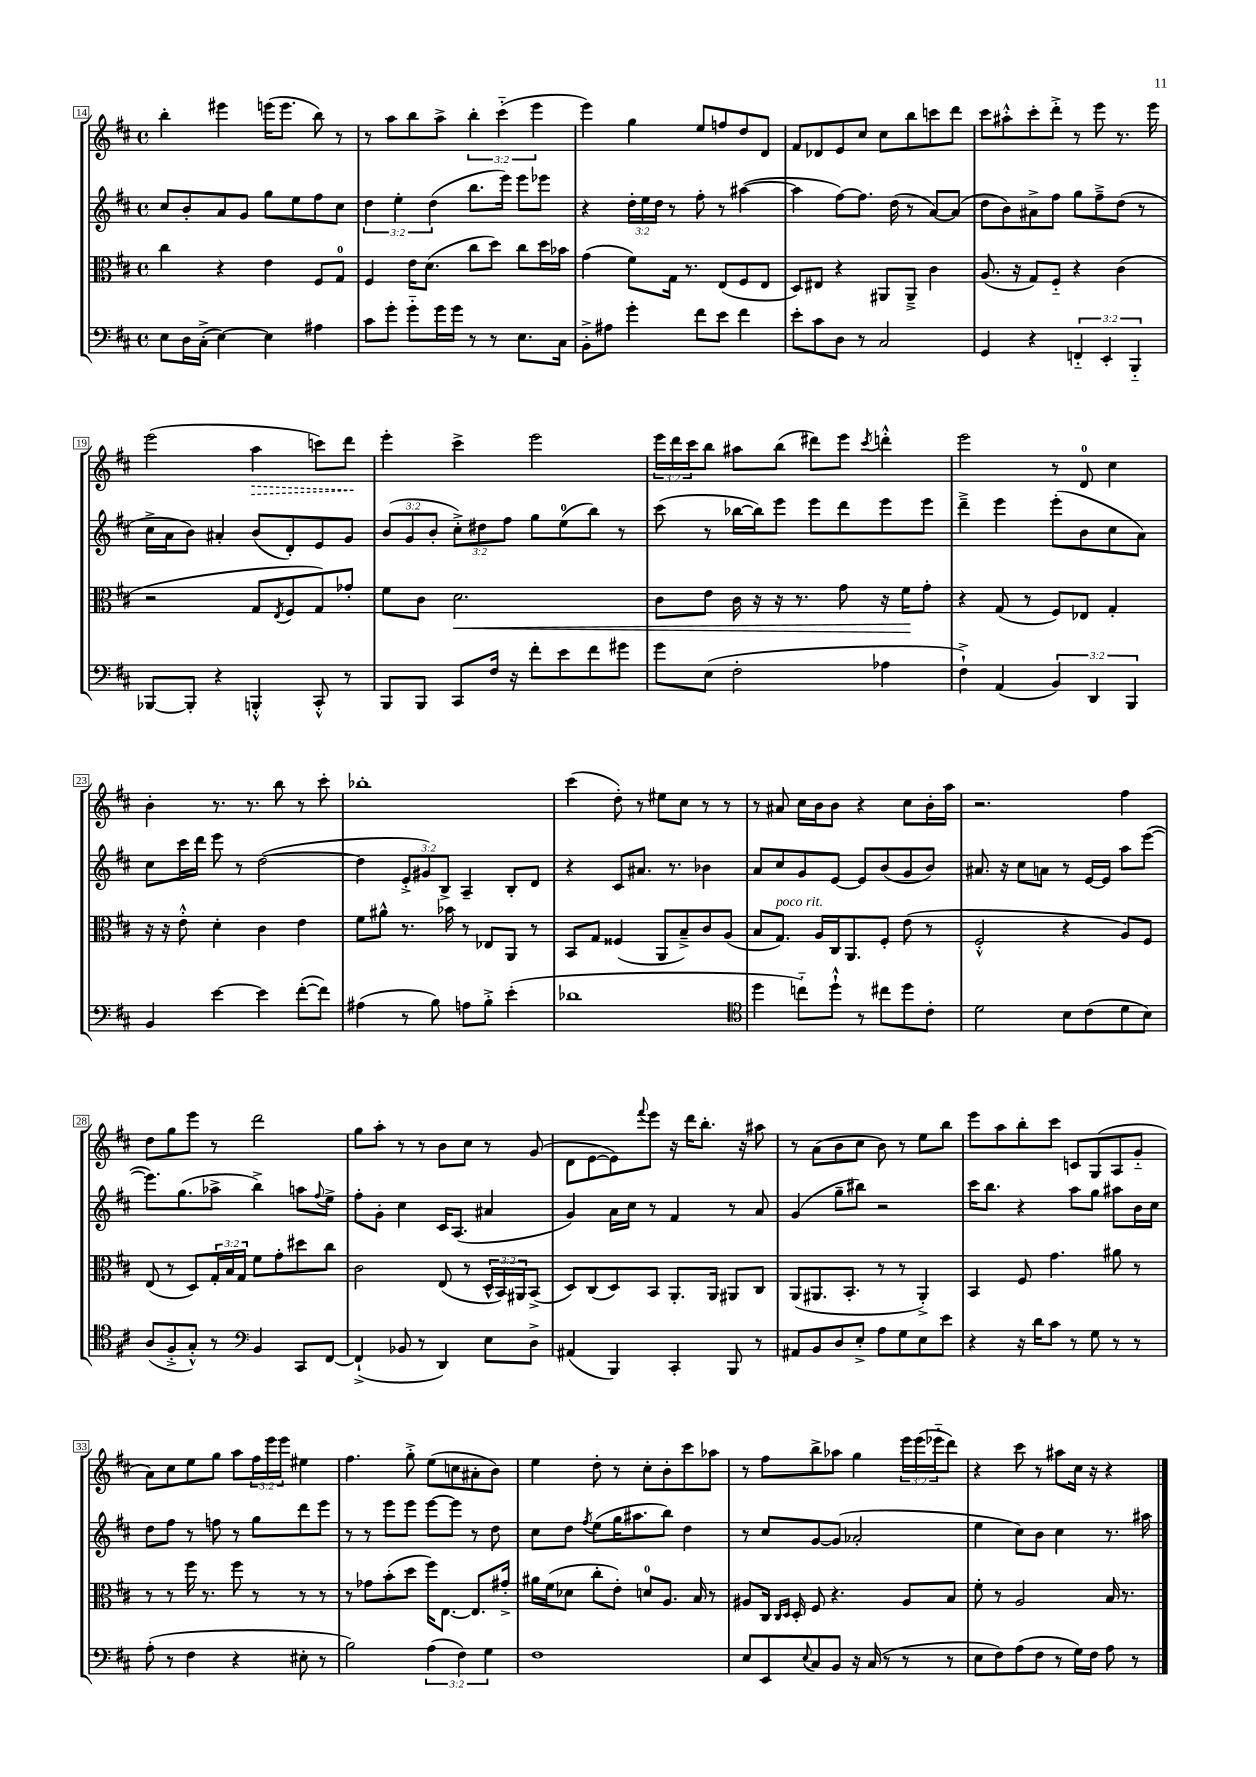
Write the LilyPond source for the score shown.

<<
\new StaffGroup <<
\new Staff = "s0" {
    \clef treble \key d \major \defaultTimeSignature \time 4/4 \override Staff.TupletNumber.text = #tuplet-number::calc-fraction-text
    b''4-. eis'''4 e'''16( e'''8. b''8) r8 |
    r8 a''8 b''8 a''8-> \tuplet 3/2 { b''4-. cis'''4-_( e'''4 } |
    e'''4) g''4 e''8 f''8 d''8 d'8 |
    fis'8 des'8 e'8 cis''8 cis''8 b''8 c'''8 d'''8 |
    cis'''8 ais''8-.-^ cis'''8-. d'''8-.-> r8 e'''8 r8. e'''16 |
    e'''2( \once \override Hairpin.style = #'dashed-line a''4\> c'''8) d'''8\! |
    e'''4-. cis'''4-> e'''2 |
    \tuplet 3/2 { e'''16 d'''16 cis'''16 } b''8 ais''8 b''8( dis'''8) e'''8 \acciaccatura { cis'''8 } d'''4-.-^ |
    e'''2 r8 d'8-0 cis''4 |
    b'4-. r8. r8. b''8 r8 cis'''8-. |
    bes''1-. |
    cis'''4( d''8-.) r8 eis''8 cis''8 r8 r8 |
    r8 ais'8 cis''16 b'16 b'8 r4 cis''8 b'16-. a''16 |
    r2. fis''4 |
    d''8 g''8 e'''8 r8 d'''2 |
    g''8 a''8-. r8 r8 b'8 cis''8 r8 g'8( |
    d'8 e'8~ e'8) \appoggiatura { fis'''8 } e'''8 r16 d'''16 b''8.-. r16 ais''8 |
    r8 a'8( b'8 cis''8 b'8) r8 e''8 b''8 |
    e'''8 a''8 b''8-. cis'''8 c'8 g8( a8 g'8-_ |
    a'8) cis''8 e''8 g''8 a''8 \tuplet 3/2 { fis''16 e'''16 e'''16 } eis''4 |
    fis''4. g''8-.-> e''8( c''8 ais'8-. b'8) |
    e''4 d''8-. r8 cis''8-. b'8-. cis'''8 aes''8 |
    r8 fis''8 b''8-> aes''8 g''4 \tuplet 3/2 { e'''16 e'''16( ees'''16-_ } d'''8) |
    r4 cis'''8 r8 ais''8 cis''16 r16 r4 \bar "|." |
}
\new Staff = "s1" {
    \clef treble \key d \major \defaultTimeSignature \time 4/4 \override Staff.TupletNumber.text = #tuplet-number::calc-fraction-text
    cis''8 b'8-. a'8 g'8 g''8 e''8 fis''8 cis''8 |
    \tuplet 3/2 { d''4 e''4-. d''4( } b''8. e'''16) e'''8 ees'''8 |
    r4 \tuplet 3/2 { d''16-. e''16 d''16 } r8 fis''8-. r8 ais''4~( |
    ais''4 fis''8~) fis''8. d''16( r8 a'8~) a'8( |
    d''8 b'8) ais'8-> fis''8 g''8 fis''8---> d''8( r8 |
    cis''16-> a'16 b'8) ais'4-. b'8( d'8-.) e'8 g'8 |
    \tuplet 3/2 { b'8( g'8 b'8-. } \tuplet 3/2 { cis''8-.->) dis''8 fis''8 } g''8 e''8-0( b''8) r8 |
    cis'''8( r8 bes''16~ bes''16) e'''8 e'''8 d'''8 e'''8 e'''8 |
    d'''4---> e'''4 e'''8-.( b'8 cis''8 a'8) |
    cis''8 cis'''16 d'''16 e'''8 r8 d''2~( |
    d''4 \tuplet 3/2 { e'8-.-> gis'8) b8-> } a4-- b8-. d'8 |
    r4 cis'8 ais'8. r8. bes'4 |
    a'8 cis''8 g'8 e'8~ e'8 b'8( g'8 b'8) |
    ais'8. r16 cis''8 a'8 r8 e'16~ e'16 a''8 e'''8~( |
    e'''8.) g''8.( aes''8-> b''4->) a''8 \appoggiatura { fis''8 } e''8-> |
    fis''8-. g'8-. cis''4 cis'16 a8.( ais'4 |
    g'4) a'16 cis''16 r8 fis'4 r8 a'8 |
    g'4( g''8-- bis''8) r2 |
    cis'''16 b''8. r4 a''8 g''8 ais''8 b'16 cis''16 |
    d''8 fis''8 r8 f''8 r8 g''8 d'''8 e'''8 |
    r8 r8 e'''8 e'''8 e'''8~ e'''8 r8 d''8 |
    cis''8 d''8 \acciaccatura { fis''8 } e''8( g''16 ais''8. b''8) d''4 |
    r8 cis''8 g'8~ g'8( aes'2-. |
    e''4 cis''8) b'8 cis''4 r8. ais''16 \bar "|." |
}
\new Staff = "s2" {
    \clef alto \key d \major \defaultTimeSignature \time 4/4 \override Staff.TupletNumber.text = #tuplet-number::calc-fraction-text
    cis''4 r4 e'4 fis8 g8-0 |
    fis4 e'16 d'8.( cis''8 d''8) cis''8 d''16 bes'16 |
    g'4( fis'8) g16 r8. e8( fis8 e8 |
    d8) eis8 r4 ais,8 ais,8---> cis'4 |
    a8.( r16 g8) fis8-_ r4 cis'4( |
    r2 g8 \acciaccatura { e8 } fis8 g8) ges'8-. |
    fis'8 cis'8 d'2.\< |
    cis'8 e'8 cis'16 r16 r16 r8. g'8 r16 fis'16\! g'8-. |
    r4 g8( r8 fis8) ees8 g4-. |
    r16 r16 e'8-.-^ d'4-. cis'4 e'4 |
    fis'8 ais'8-^ r8. bes'16 r8 ees8 a,8 r8 |
    b,8 g8 fisis4( a,8 b8--->) cis'8 a8( |
    b8 g8.^\markup { \italic "poco rit." }) a16 cis16 a,8. fis8-. e'8( r8 |
    fis2-.-^ r4 a8) fis8 |
    e8( r8 d8) \tuplet 3/2 { g16-. b16 g16 } fis'8 g'8-. dis''8 cis''8 |
    cis'2 e8( r8 \tuplet 3/2 { d16-^ b,16) ais,16 } b,8->( |
    d8) cis8( d8) b,8 a,8.-. a,16 ais,8 cis8 |
    a,8( ais,8. b,8.-. r8 r8 ais,4-.->) |
    b,4 fis8 g'4. ais'8 r8 |
    r8 r8 fis''16 r8. fis''8 r8 r8 r8 |
    r8 ges'8 b'8-.( d''8 fis''16) e8.~ e8. gis'16-.-> |
    ais'16 fis'16( des'8 cis''8-. e'8-.) d'8-0 a8. b16 r8 |
    ais8 cis16 \grace { cis16 d16 } d16-. fis8 r4. ais8 b8 |
    fis'8-. r8 a2 b16 r8. \bar "|." |
}
\new Staff = "s3" {
    \clef bass \key d \major \defaultTimeSignature \time 4/4 \override Staff.TupletNumber.text = #tuplet-number::calc-fraction-text
    e8 d16 cis16-.->( e4~) e4 ais4 |
    cis'8 g'8-. g'8-_ g'16 g'16 r8 r8 e8. cis16 |
    b,8-.-> ais8 g'4-. fis'8 e'8 fis'4 |
    e'8-. cis'8 d8 r8 cis2 |
    g,4 r4 \tuplet 3/2 { f,4-_ e,4-. b,,4-_ } |
    bes,,8~ bes,,8-. r4 b,,4-.-^ cis,8-.-^ r8 |
    b,,8 b,,8 cis,8 fis16 r16 fis'8-. e'8 fis'8 gis'8 |
    g'8 e8( fis2-. aes4 |
    fis4-!->) a,4( \tuplet 3/2 { b,4) d,4 b,,4 } |
    b,4 e'4~ e'4 fis'8~-.( fis'8) |
    ais4( r8 b8) a8 b8-.-> e'4-.( |
    des'1 |
    \clef tenor d''4 c''8-_) d''8-!-^ r8 cis''8 d''8 cis'8-. |
    d'2 b8 cis'8( d'8 b8) |
    a8( fis8-.-> g8-.-^) r8 \clef bass b,4 cis,8 fis,8~ |
    fis,4-!->( bes,8 r8 d,4) e8 d8-> |
    ais,4( b,,4) cis,4-. b,,8 r8 |
    ais,8 b,8 d8 e8-.-> a8 g8 e8 e'8 |
    r4 r16 d'16 cis'8 r8 g8 r8 r8 |
    a8-.( r8 fis4 r4 eis8-. r8 |
    b2) \tuplet 3/2 { a4( fis4) g4 } |
    fis1 |
    e8 e,8 \appoggiatura { e8 } cis8 b,8 r16 cis16( r8 r8 r8 |
    e8 fis8) a8( fis8 r8 g16) fis16 a8 r8 \bar "|." |
}
>>
>>
\layout { \context { \Score currentBarNumber = #14 \override BarNumber.stencil = #(make-stencil-boxer 0.1 0.3 ly:text-interface::print) } }
